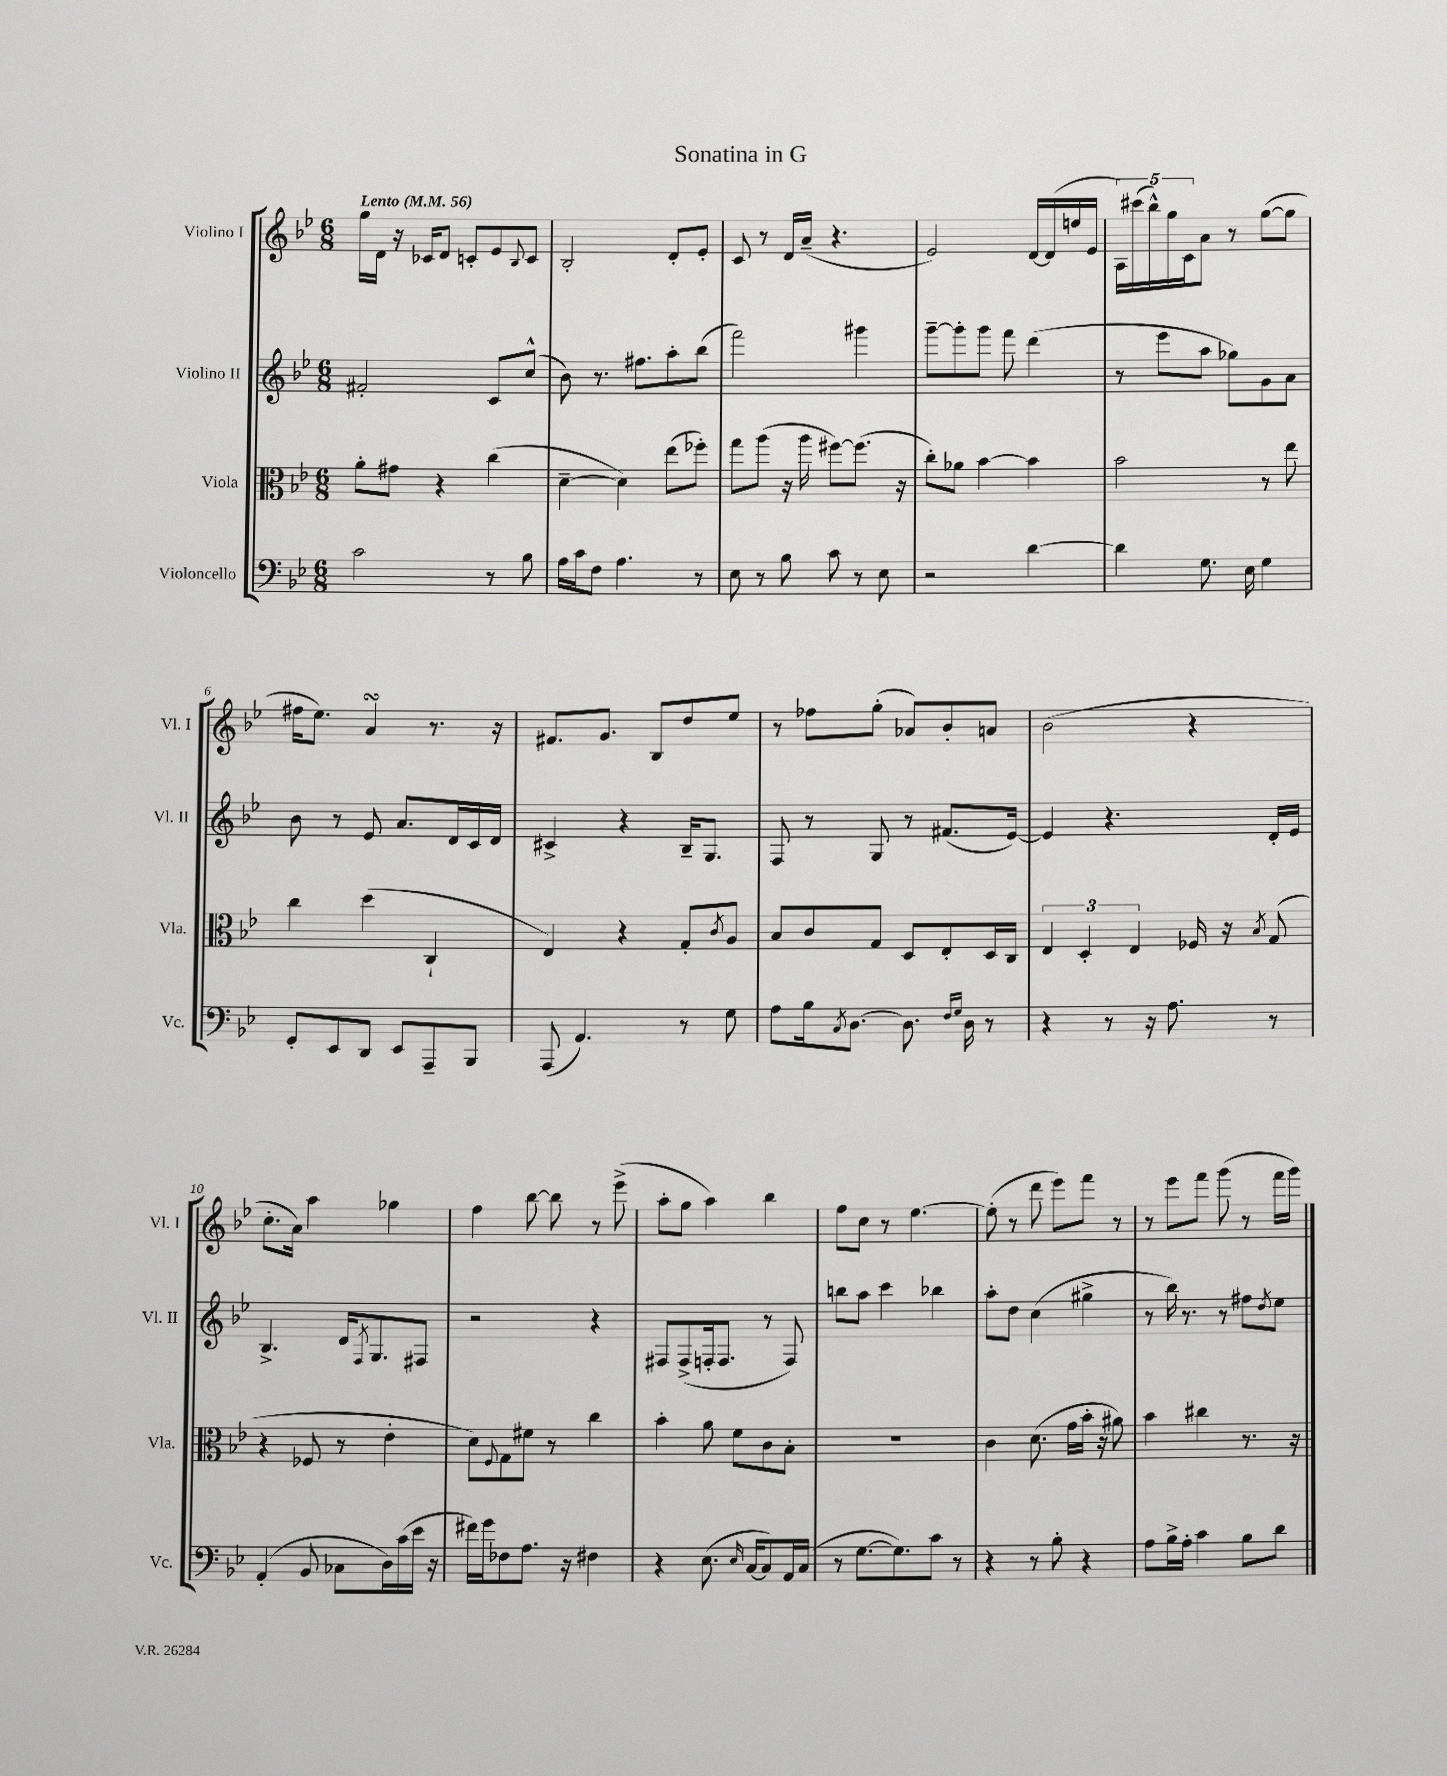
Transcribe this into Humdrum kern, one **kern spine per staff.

**kern	**kern	**kern	**kern
*part4	*part3	*part2	*part1
*staff4	*staff3	*staff2	*staff1
*I"Violoncello	*I"Viola	*I"Violino II	*I"Violino I
*I'Vc.	*I'Vla.	*I'Vl. II	*I'Vl. I
*clefF4	*clefC3	*clefG2	*clefG2
*k[b-e-]	*k[b-e-]	*k[b-e-]	*k[b-e-]
*M6/8	*M6/8	*M6/8	*M6/8
*MM56	*MM56	*MM56	*MM56
=1	=1	=1	=1
!	!	!	!LO:TX:a:B:t=Lento
2c\	8a'\L	2f#X'/	16gg\LL
.	.	.	16d\JJ
.	8g#X\J	.	16r
.	.	.	16c-X/KL
.	4r	.	8d/J
.	.	.	8cn'/L
8r	(4cc\	8c/L	8e-/
.	.	.	8qqB-/
8B-\	.	(8cc^^/J	8c/J
=2	=2	=2	=2
16A\LL	[4d~\	8b-\)	2B-'/
16c\J	.	.	.
8F\J	.	8.r	.
4.A\	4d\])	.	.
.	.	8.ff#X\L	.
.	(8ee-\L	8aa'\	8d'/L
8r	8ff-X'\J)	(8bb-\J	8e-'/J
=3	=3	=3	=3
8E-\	8gg\L	2fff\)	8c/
8r	(8aa\J	.	8r
8B-\	16r	.	16d/LL
.	16aa\	.	(16a~/JJ
8c\	[8ff#X\L)	.	4.r
8r	(8.ff#\J]	4ggg#X\	.
8E-\	.	.	.
.	16r	.	.
=4	=4	=4	=4
2r	8cc'\L)	[8ggg~\L	2e-/)
.	8a-X\J	8ggg'\]	.
.	[4b-\	8ggg\J	.
.	.	8fff\	.
[4d\	4b-\]	(4ddd\	[16d/LL
.	.	.	(16d/]
.	.	.	16een/
.	.	.	16e-/JJ
=5	=5	=5	=5
4d\]	2b-\	8r	20A\LL)
.	.	.	(20ccc#X\
.	.	.	20bb-^^\)
.	.	8eee-\L	.
.	.	.	20gg\
.	.	.	20c\J
8.G\	.	8aa\J	8a\J
.	.	8gg-X\L)	8r
16E-\	.	.	.
4G\	8r	8g\	([8gg\L
.	8ee-\	8a\J	8gg\J]
!!LO:LB:g=z
=6	=6	=6	=6
8GG'/L	4cc\	8b-\	16ff#X\KL
.	.	.	8.ee-\J)
8EE-/	.	8r	.
8DD/J	(4dd\	8e-/	4asSsS/
8EE-/L	.	8.a/L	.
8AAA~/	4C`/	.	8.r
.	.	16d/L	.
8BBB-/J	.	16c/	.
.	.	16d/JJ	16r
=7	=7	=7	=7
(8AAA/	4E-/)	4c#X^/	8.f#X/L
4.AA/)	.	.	.
.	.	.	8.g/J
.	4r	4r	.
.	.	.	8B-/L
8r	8G'/L	16B-~/KL	8dd/
.	.	8.G/J	.
.	8qc/	.	.
8G\	8A/J	.	8ee-/J
=8	=8	=8	=8
8A\L	8B-/L	8F/	8r
16B-\k	8c/	8r	8ff-X\L
8qC/	.	.	.
[8.D\J	.	.	.
.	8G/J	8G/	(8gg'\J
8.D\]	8D/L	8r	8a-X/L)
.	8E-'/	(8.f#X/L	8b-'/
16qqF/LL	.	.	.
16qqG/JJ	.	.	.
16D\	.	.	.
8r	16D/L	.	8an/J
.	16C/JJ	[16e-/Jk)	.
=9	=9	=9	=9
4r	6E-/	4e-/]	(2b-\
.	6D'/	.	.
8r	.	4.r	.
.	6E-/	.	.
16r	.	.	.
8.A\	.	.	.
.	16F-X/	.	4r
.	16r	.	.
.	8qB-/	.	.
8r	(8G/	16d'/LL	.
.	.	16e-/JJ	.
!!LO:LB:g=z
=10	=10	=10	=10
(4AA'/	4r	4.B-^/	8.cc'\L
.	.	.	16a\Jk)
8BB-/	8F-X/	.	4aa\
8C-X\L	8r	16d/KL	.
.	.	8qF/	.
.	.	8.G/	.
16D\L)	4e-'\	.	4gg-X\
(16c\	.	.	.
16e-\JJ	.	8F#X/J	.
16r	.	.	.
=11	=11	=11	=11
16f#X\LL)	8d\L)	2r	4ff\
16g\J	.	.	.
.	8qqF/	.	.
8F-X\	8G\	.	.
8.A\J	8f#X\J	.	[8bb-\
.	8r	.	8bb-\]
16r	.	.	.
4F#X\	4cc\	4r	8r
.	.	.	(8eee-^\
=12	=12	=12	=12
4r	4b-'\	8F#X/L	8aa'\L
.	.	(8F#^/	8gg\J
(8.E-\	8a\	16Fn'/k	4aa\)
.	.	8.F/J	.
.	8f\L	.	.
16qqE-/	.	.	.
[16C/KL	.	.	.
8C/])	8c\	8r	4bb-\
16AA/L	8B-'\J	8F/)	.
(16C/JJ	.	.	.
=13	=13	=13	=13
8r	2.r	8bbn\L	8ff\L
[8.G\L	.	8aa\J	8cc\J
.	.	4ccc\	8r
8.G\])	.	.	.
.	.	.	[4.ee-\
8c\J	.	4bb-X\	.
8r	.	.	.
=14	=14	=14	=14
4r	4c\	8aa'\L	(8ee-'\]
.	.	8dd\J	8r
8r	(8.d\	(4cc\	8ddd\
8B-'\	.	.	8eee-\L)
.	16g\LL	.	.
4r	16b-'\JJ	4gg#X^\	8fff\J
.	16r	.	.
.	8a#X\)	.	8r
=15	=15	=15	=15
8A\L	4b-\	8r	8r
16B-^\L	.	16bb-\)	8eee-\L
16A'\JJ	.	8.r	.
4c\	4cc#X\	.	8fff\J
.	.	8r	(8ggg\
8B-\L	8.r	8ff#X\L	8r
.	.	8qdd/	.
8d\J	.	8ee-\J	16fff\LL
.	16r	.	16ggg\JJ)
==	==	==	==
*-	*-	*-	*-
